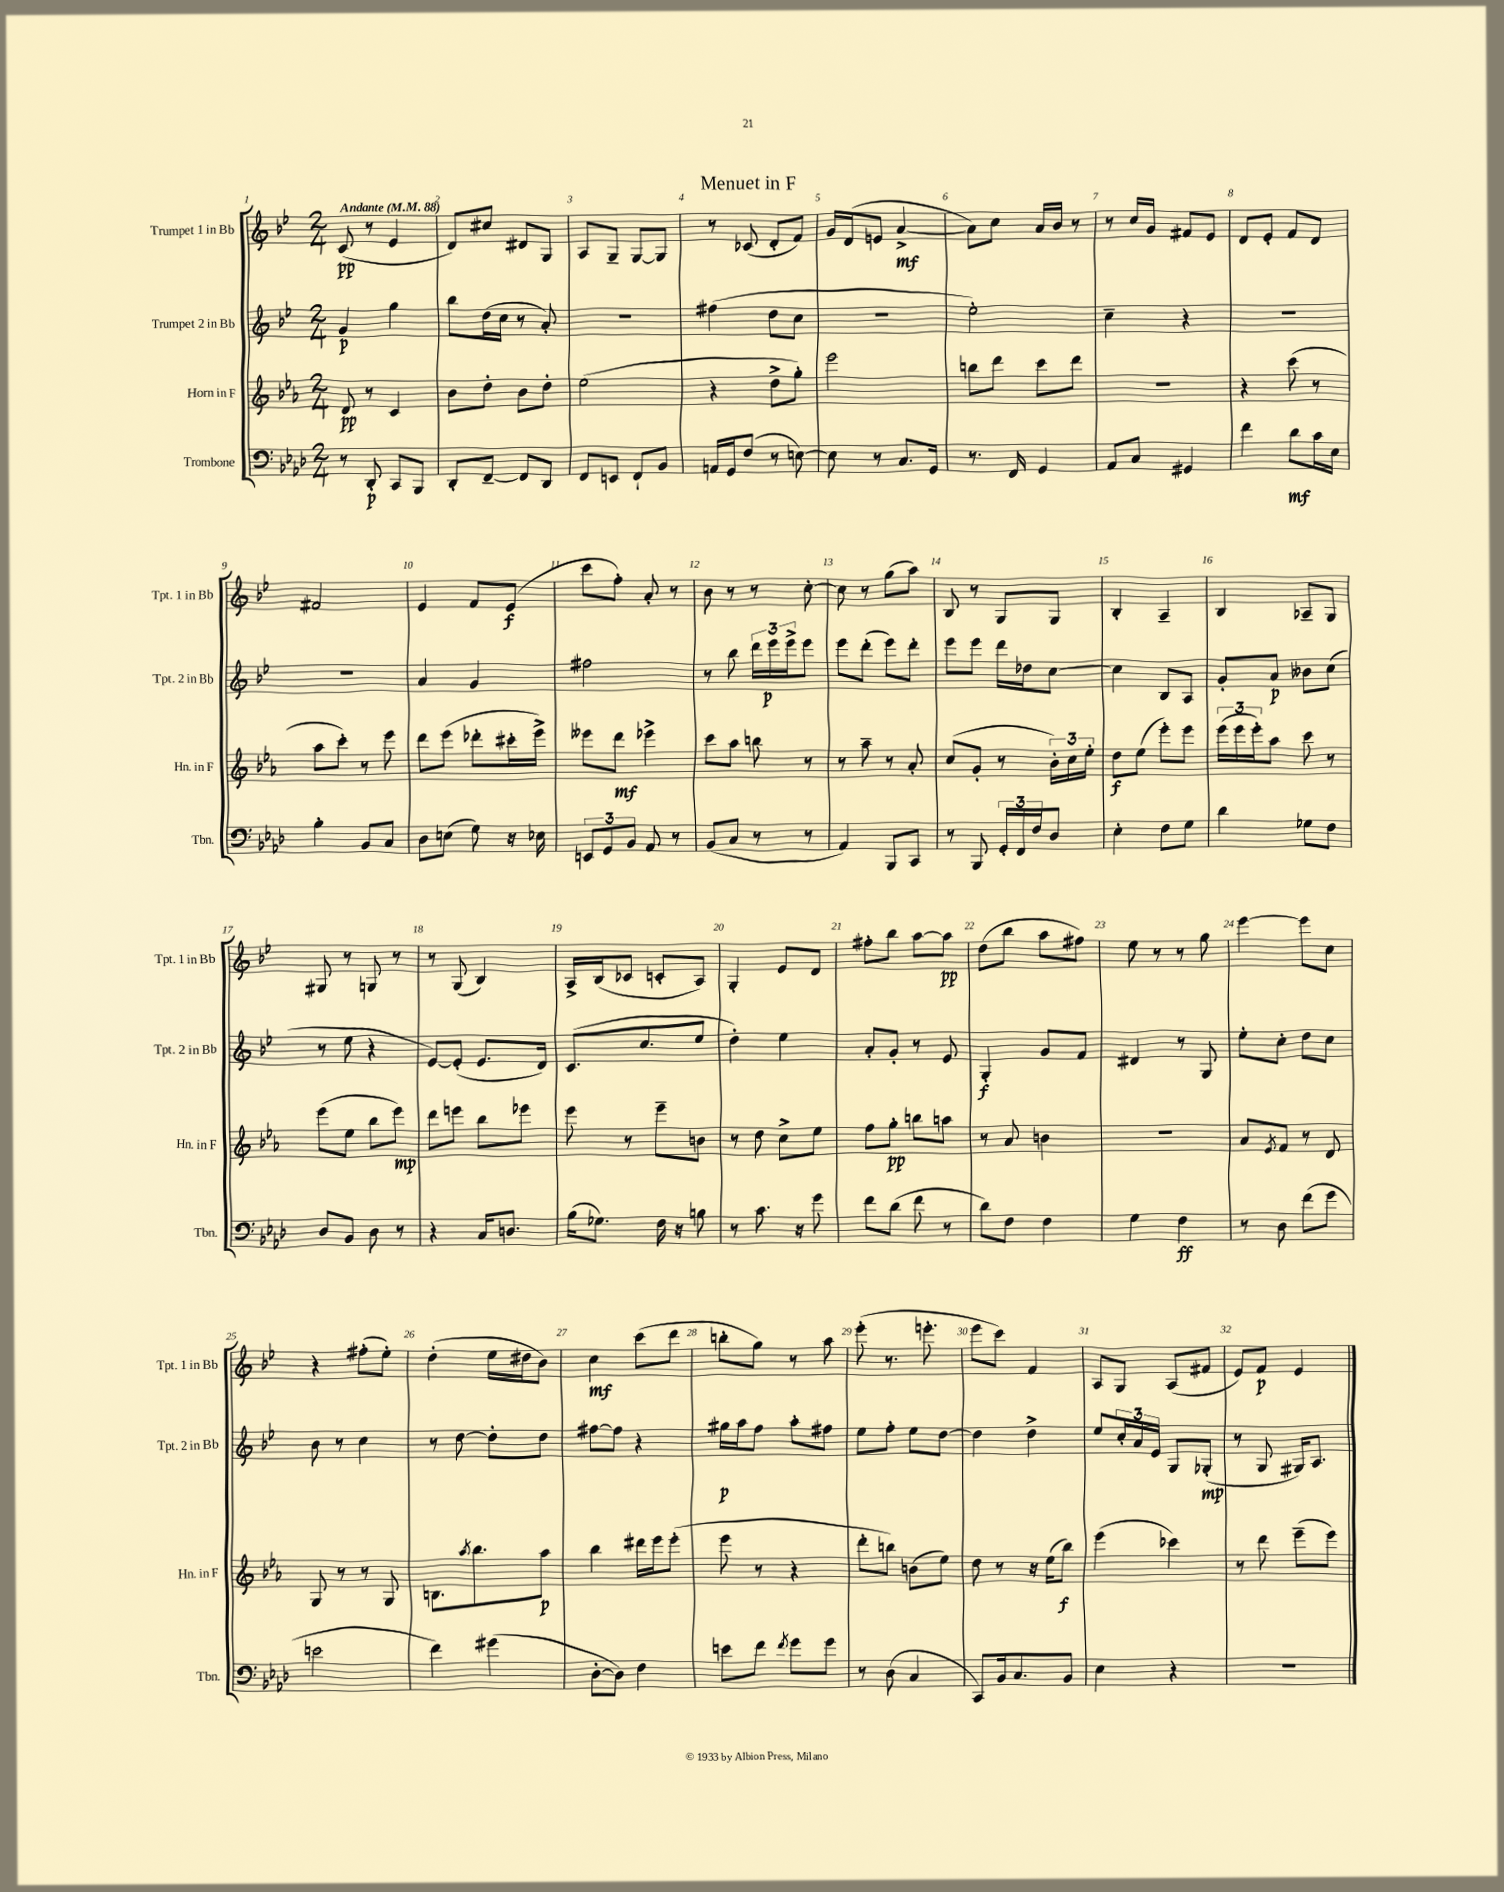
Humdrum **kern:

**kern	**dynam	**kern	**dynam	**kern	**dynam	**kern	**dynam
*part4	*part4	*part3	*part3	*part2	*part2	*part1	*part1
*staff4	*staff4	*staff3	*staff3	*staff2	*staff2	*staff1	*staff1
*I"Trombone	*	*I"Horn in F	*	*I"Trumpet 2 in Bb	*	*I"Trumpet 1 in Bb	*
*I'Tbn.	*	*I'Hn. in F	*	*I'Tpt. 2 in Bb	*	*I'Tpt. 1 in Bb	*
*clefF4	*	*clefG2	*	*clefG2	*	*clefG2	*
*k[b-e-a-d-]	*	*k[b-e-a-]	*	*k[b-e-]	*	*k[b-e-]	*
*M2/4	*	*M2/4	*	*M2/4	*	*M2/4	*
*MM88	*	*MM88	*	*MM88	*	*MM88	*
=1	=1	=1	=1	=1	=1	=1	=1
!	!	!	!	!	!	!LO:TX:a:B:t=Andante	!
8r	.	8d/	pp	4g/	p	(8c/	pp
8DD-'/	p	8r	.	.	.	8r	.
8CC/L	.	4c/	.	4gg\	.	4e-/	.
8BBB-/J	.	.	.	.	.	.	.
=2	=2	=2	=2	=2	=2	=2	=2
8DD-'/L	.	8b-\L	.	8bb-\L	.	8d/L)	.
[8FF~/J	.	8dd'\J	.	(16dd\L	.	8cc#X/J	.
.	.	.	.	16cc\JJ	.	.	.
8FF/L]	.	8b-\L	.	8r	.	8d#X/L	.
8DD-/J	.	8dd'\J	.	8a'/)	.	8G/J	.
=3	=3	=3	=3	=3	=3	=3	=3
8FF/L	.	(2ee-\	.	2r	.	8A/L	.
8EEn/J	.	.	.	.	.	8G~/J	.
8FF`/L	.	.	.	.	.	[8G/L	.
8BB-/J	.	.	.	.	.	8G/J]	.
=4	=4	=4	=4	=4	=4	=4	=4
16AAn/LL	.	4r	.	(4ff#X\	.	8r	.
16GG/J	.	.	.	.	.	.	.
(8F/J	.	.	.	.	.	(8c-X/	.
8r	.	8dd^\L	.	8dd\L	.	8d'/L	.
[8En\)	.	8gg'\J)	.	8cc\J	.	8f/J)	.
=5	=5	=5	=5	=5	=5	=5	=5
8E\]	.	2eee-\	.	2r	.	16g/LL	.
.	.	.	.	.	.	(16d/J	.
8r	.	.	.	.	.	8en/J	.
8.C/L	.	.	.	.	.	[4a^/	mf
16GG/Jk	.	.	.	.	.	.	.
=6	=6	=6	=6	=6	=6	=6	=6
8.r	.	8bbn\L	.	2ee-'\)	.	8a\L])	.
.	.	8ddd\J	.	.	.	8cc\J	.
16FF/	.	.	.	.	.	.	.
4GG/	.	8ccc\L	.	.	.	16a/LL	.
.	.	.	.	.	.	16b-/JJ	.
.	.	8ddd\J	.	.	.	8r	.
=7	=7	=7	=7	=7	=7	=7	=7
8AA-/L	.	2r	.	4cc~\	.	8r	.
8C/J	.	.	.	.	.	16cc/LL	.
.	.	.	.	.	.	16g/JJ	.
4GG#X/	.	.	.	4r	.	8f#X/L	.
.	.	.	.	.	.	8e-/J	.
=8	=8	=8	=8	=8	=8	=8	=8
4f\	.	4r	.	2r	.	8d/L	.
.	.	.	.	.	.	8e-'/J	.
8d-\L	mf	(8ccc\	.	.	.	8f/L	.
16c\L	.	8r	.	.	.	8d/J	.
16E-\JJ	.	.	.	.	.	.	.
!!LO:LB:g=z
=9	=9	=9	=9	=9	=9	=9	=9
4B-'\	.	8aa-\L	.	2r	.	2f#X/	.
.	.	8ccc'\J)	.	.	.	.	.
8BB-/L	.	8r	.	.	.	.	.
8C/J	.	8eee-\	.	.	.	.	.
=10	=10	=10	=10	=10	=10	=10	=10
8D-\L	.	8ddd\L	.	4a/	.	4e-/	.
(8En\J	.	(8eee-\J	.	.	.	.	.
8G\)	.	8ddd-X'\L	.	4g/	.	8f/L	.
16r	.	16ccc#X'\L	.	.	.	(8e-/J	f
16E-X\	.	16eee-^\JJ)	.	.	.	.	.
=11	=11	=11	=11	=11	=11	=11	=11
12EEn/L	.	8eee--X\L	.	2ff#X\	.	8ccc\L	.
12GG/	.	.	.	.	.	.	.
.	.	8ddd\J	mf	.	.	8ff'\J)	.
12BB-/J	.	.	.	.	.	.	.
8AA-/	.	4eee-X^\	.	.	.	8a'/	.
8r	.	.	.	.	.	8r	.
=12	=12	=12	=12	=12	=12	=12	=12
(8BB-/L	.	8ccc\L	.	8r	.	8b-\	.
8C/J	.	8aa-\J	.	8bb-\	.	8r	.
8r	.	8bbn\	.	24ddd\LL	.	8r	.
.	.	.	.	24eee-\	p	.	.
.	.	.	.	24eee-^\J	.	.	.
8r	.	8r	.	8eee-\J	.	[8cc'\	.
=13	=13	=13	=13	=13	=13	=13	=13
4AA-/)	.	8r	.	8eee-\L	.	8cc\]	.
.	.	8aa-~\	.	(8ddd'\J	.	8r	.
8BBB-/L	.	8r	.	8eee-\L)	.	(8gg\L	.
8CC/J	.	8a-'/	.	8ddd'\J	.	8aa\J)	.
=14	=14	=14	=14	=14	=14	=14	=14
8r	.	(8cc/L	.	8eee-\L	.	8B-/	.
8BBB-/	.	8g'/J	.	8eee-\J	.	8r	.
24GG'/LL	.	8r	.	16ddd\LL	.	8G/L	.
24FF/	.	.	.	.	.	.	.
.	.	.	.	16dd-X\J	.	.	.
24F/J	.	.	.	.	.	.	.
8D-/J	.	24b-'\LL)	.	[8cc\J	.	8G/J	.
.	.	24cc\	.	.	.	.	.
.	.	24ee-'\JJ	.	.	.	.	.
=15	=15	=15	=15	=15	=15	=15	=15
4E-'\	.	8dd\L	f	4cc\]	.	4B-'/	.
.	.	(8ee-\J	.	.	.	.	.
8F\L	.	8eee-'\L)	.	8B-/L	.	4A~/	.
8G\J	.	8eee-\J	.	8A/J	.	.	.
=16	=16	=16	=16	=16	=16	=16	=16
4d-\	.	(24eee-\LL	.	8g'/L	.	4B-/	.
.	.	24eee-\	.	.	.	.	.
.	.	24eee-'\J)	.	.	.	.	.
.	.	8aa-\J	.	8a/J	p	.	.
8G-X\L	.	8ccc\	.	8b--X\L	.	8A-X~/L	.
8F\J	.	8r	.	(8cc\J	.	8G/J	.
!!LO:LB:g=z
=17	=17	=17	=17	=17	=17	=17	=17
8D-/L	.	(8eee-\L	.	8r	.	8G#X/	.
8BB-/J	.	8ee-\J	.	8ee-\	.	8r	.
8D-\	.	8bb-\L	.	4r	.	8Gn/	.
8r	.	8eee-\J)	mp	.	.	8r	.
=18	=18	=18	=18	=18	=18	=18	=18
4r	.	8ddd\L	.	[8e-/L)	.	8r	.
.	.	8eeen\J	.	(8e-'/J]	.	(8G/	.
16C/KL	.	8bb-\L	.	8.e-/L	.	4B-/)	.
8.Dn/J	.	.	.	.	.	.	.
.	.	8eee-X\J	.	.	.	.	.
.	.	.	.	16d/Jk)	.	.	.
=19	=19	=19	=19	=19	=19	=19	=19
(16B-\KL	.	8eee-\	.	(8.c/L	.	16A^/LL	.
8.G-X\J)	.	.	.	.	.	(16B-/J	.
.	.	8r	.	.	.	8c-X/J	.
.	.	.	.	8.cc/	.	.	.
16F\	.	8eee-~\L	.	.	.	8cn'/L	.
16r	.	.	.	.	.	.	.
8Bn\	.	8bn\J	.	8ee-/J	.	8A/J)	.
=20	=20	=20	=20	=20	=20	=20	=20
8r	.	8r	.	4dd'\)	.	4G'/	.
8.c\	.	8dd\	.	.	.	.	.
.	.	8cc^\L	.	4ee-\	.	8e-/L	.
16r	.	.	.	.	.	.	.
8g\	.	8ee-\J	.	.	.	8d/J	.
=21	=21	=21	=21	=21	=21	=21	=21
8f\L	.	8ff\L	.	8a'/L	.	8ff#X'\L	.
(8d-\J	.	8gg'\J	pp	8g'/J	.	8bb-\J	.
8f\	.	8bbn\L	.	8r	.	[8aa\L	.
8r	.	8aan\J	.	8e-/	.	8aa\J]	pp
=22	=22	=22	=22	=22	=22	=22	=22
8d-\L)	.	8r	.	4G'/	f	(8dd\L	.
8F\J	.	8a-/	.	.	.	8bb-\J	.
4F\	.	4bn\	.	8g/L	.	8aa\L	.
.	.	.	.	8f/J	.	8ff#X\J)	.
=23	=23	=23	=23	=23	=23	=23	=23
4G\	.	2r	.	4d#X/	.	8ee-\	.
.	.	.	.	.	.	8r	.
4F\	ff	.	.	8r	.	8r	.
.	.	.	.	8G/	.	8gg\	.
=24	=24	=24	=24	=24	=24	=24	=24
8r	.	8a-/L	.	8ee-'\L	.	[4eee-\	.
.	.	8qe-/	.	.	.	.	.
8D-\	.	8f/J	.	8cc'\J	.	.	.
(8f\L	.	8r	.	8dd\L	.	8eee-\L]	.
8g\J	.	8d/	.	8cc\J	.	8cc\J	.
!!LO:LB:g=z
=25	=25	=25	=25	=25	=25	=25	=25
2en\	.	8G/	.	8b-\	.	4r	.
.	.	8r	.	8r	.	.	.
.	.	8r	.	4cc\	.	(8ff#X'\L	.
.	.	8G/	.	.	.	8ee-'\J)	.
=26	=26	=26	=26	=26	=26	=26	=26
4f\)	.	8.Bn\L	.	8r	.	(4dd'\	.
.	.	.	.	[8dd\	.	.	.
.	.	8qaa-/	.	.	.	.	.
.	.	8.bb-\	.	.	.	.	.
(4g#X\	.	.	.	8dd'\L]	.	16ee-\LL	.
.	.	.	.	.	.	16dd#X\J	.
.	.	8aa-\J	p	8dd\J	.	8b-\J)	.
=27	=27	=27	=27	=27	=27	=27	=27
[8D-'\L	.	4bb-\	.	[8ff#X\L	.	4cc\	mf
8D-\J])	.	.	.	8ff#\J]	.	.	.
4F\	.	16ddd#X\LL	.	4r	.	(8ccc\L	.
.	.	16eee-\J	.	.	.	.	.
.	.	(8eee-'\J	.	.	.	8ddd\J	.
=28	=28	=28	=28	=28	=28	=28	=28
8en\L	.	8eee-\	.	16gg#X\LL	p	8bbn'\L	.
.	.	.	.	16aa\J	.	.	.
8f\J	.	8r	.	8ff\J	.	8gg\J)	.
8qf/	.	.	.	.	.	.	.
8g\L	.	4r	.	8aa'\L	.	8r	.
8g\J	.	.	.	8ff#X\J	.	8aa\	.
=29	=29	=29	=29	=29	=29	=29	=29
8r	.	8ddd'\L	.	8ee-\L	.	(8eee-'\	.
(8D-\	.	8bbn\J)	.	8ff'\J	.	8.r	.
4C/	.	(8bn\L	.	8ee-\L	.	.	.
.	.	.	.	.	.	8.eeen'\	.
.	.	8ee-\J)	.	[8dd\J	.	.	.
=30	=30	=30	=30	=30	=30	=30	=30
8CC/L)	.	8dd\	.	4dd\]	.	8eee-\L	.
16BB-/k	.	8r	.	.	.	8ccc\J)	.
8.C/	.	.	.	.	.	.	.
.	.	16r	.	4dd^\	.	4f/	.
.	.	(16ee-\KL	.	.	.	.	.
8BB-/J	.	8bb-\J)	f	.	.	.	.
=31	=31	=31	=31	=31	=31	=31	=31
4E-\	.	(4eee-\	.	8ee-/L	.	8A/L	.
.	.	.	.	24cc'/L	.	8G/J	.
.	.	.	.	24a/	.	.	.
.	.	.	.	24e-/JJ	.	.	.
4r	.	4ccc-X\)	.	8G/L	.	(8A/L	.
.	.	.	.	(8G-X'/J	mp	8f#X/J	.
=32	=32	=32	=32	=32	=32	=32	=32
2r	.	8r	.	8r	.	8e-/L)	.
.	.	8ddd\	.	8G/	.	8f/J	p
.	.	(8eee-~\L	.	16G#X/KL)	.	4e-/	.
.	.	.	.	8.A/J	.	.	.
.	.	8eee-\J)	.	.	.	.	.
==	==	==	==	==	==	==	==
*-	*-	*-	*-	*-	*-	*-	*-
